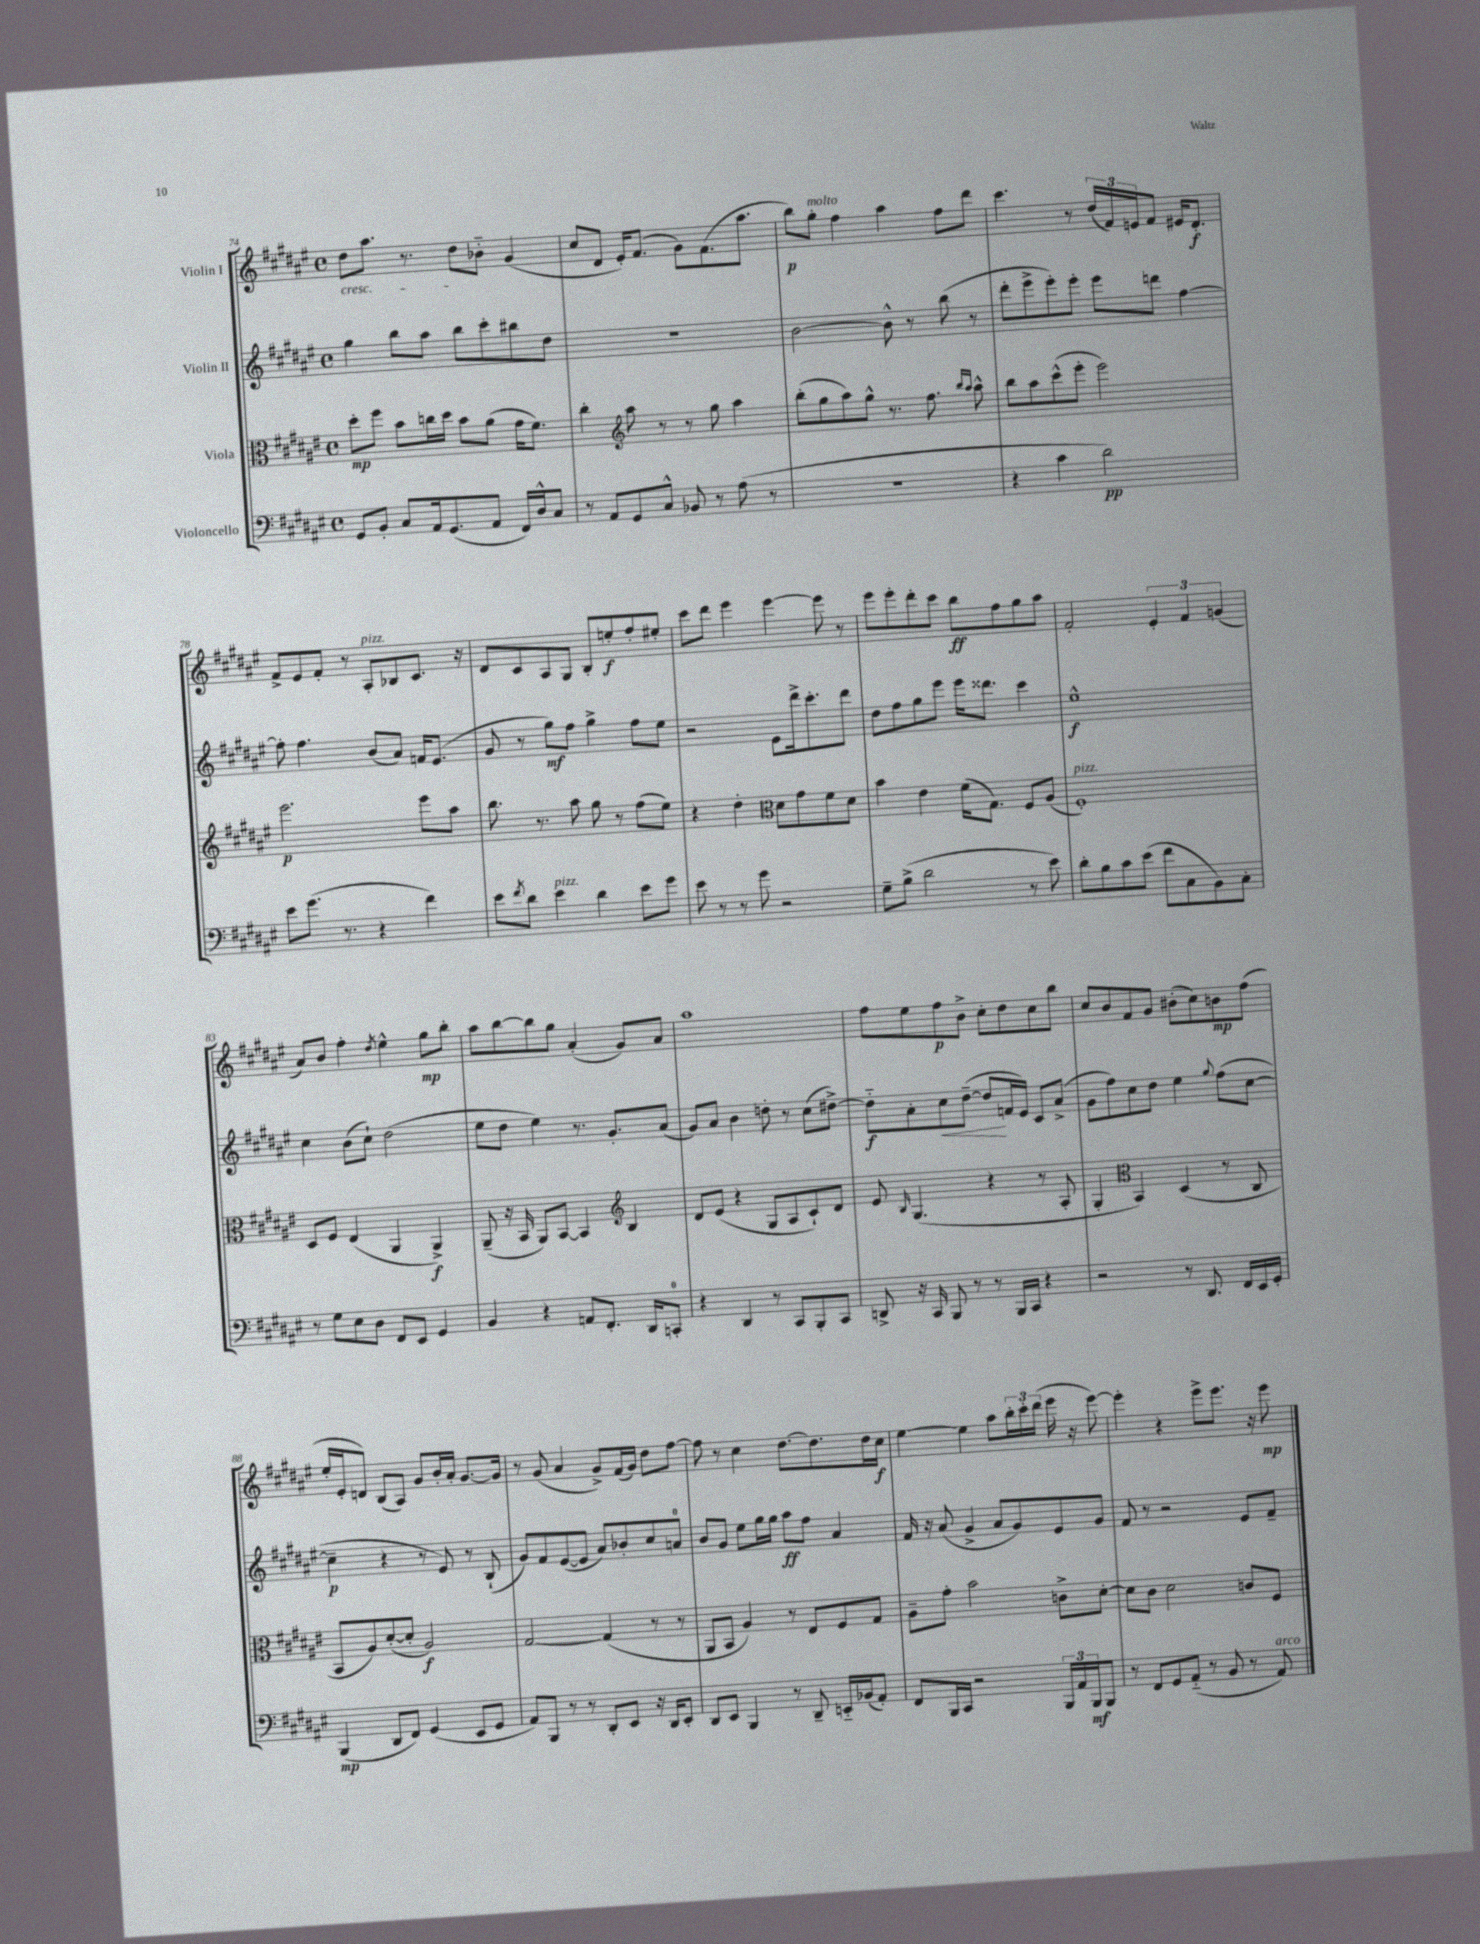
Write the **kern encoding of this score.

**kern	**kern	**kern	**kern
*staff4	*staff3	*staff2	*staff1
*clefF4	*clefC3	*clefG2	*clefG2
*k[f#c#g#d#a#e#]	*k[f#c#g#d#a#e#]	*k[f#c#g#d#a#e#]	*k[f#c#g#d#a#e#]
*M4/4	*M4/4	*M4/4	*M4/4
*met(c)	*met(c)	*met(c)	*met(c)
8GG#	8dd#'	4gg#	8dd#
8BB'	8ff#	.	8.aa#
8C#	8b	8bb	.
.	.	.	8.r
16AA#	16cc	8aa#	.
(8.GG#	16dd#	.	.
.	8b	8bb	8dd#
8AA#	(8a#	8ccc#'	8b-'~
16FF#)	16g#	8bb#	(4g#
16D#^^	8.f#)	.	.
8C#	.	8dd#	.
=	=	=	=
8r	4cc#'	1r	8cc#
8AA#	.	.	8d#
*	*clefG2	*	*
8GG#	8aa#	.	16e#')
.	.	.	(8.f#
8C#^^	8r	.	.
8BB-	8r	.	8g#)
8r	8gg#	.	(8.f#
(8A#	4aa#	.	.
.	.	.	8.aa#
8r	.	.	.
=	=	=	=
1r	(8bb'	[2b	8bb)
.	8gg#	.	8gg#'
.	8aa#)	.	4ff#
.	8gg#^^	.	.
.	8.r	8b^^]	4aa#
.	.	8r	.
.	8.ff#	.	.
.	.	(8bb	8ff#
.	16qqbb	.	.
.	16qqaa#	.	.
.	8aa#^^	8r	8ddd#
=	=	=	=
4r	8bb	8ddd#'	4.ccc#
.	8aa#	8eee#^	.
4c#	(8ccc#^^	8eee#')	.
.	8eee#'	8eee#'	8r
2d#)	2eee#)	8eee#	(24dd#
.	.	.	24f#)
.	.	.	24e
.	.	8ddd	8f#
.	.	[4ff#	16e#
.	.	.	8.d#'
=	=	=	=
8e#	2.eee#	8ff#']	8f#^
(8.g#	.	4.ff#	8e#
.	.	.	8f#'
8.r	.	.	.
.	.	.	8r
4r	.	(8b	8A#'
.	.	8a#)	8B-
4f#)	8eee#	16f	8.c#
.	.	(8.e#	.
.	8aa#	.	.
.	.	.	16r
=	=	=	=
8e#	8.bb	8g#	8d#
8qf#	.	.	.
8d#	.	8r	8c#
.	8.r	.	.
4e#	.	8gg#)	8A#
.	8aa#	8ff#	8G#
4d#	8gg#	4gg#^	8B'
.	8r	.	8ee'
8e#	(8ff#	8ff#	8ff#'
8g#	8ee#)	8ee#	8ee#'
=	=	=	=
8e#	4r	2r	8ccc#
8r	.	.	8ddd#
8r	4dd#'	.	4eee#
8g#	.	.	.
*	*clefC3	*	*
2r	8d#	8e#	[4eee#
.	8g#	16ddd#^	.
.	.	8.ccc#'	.
.	8f#	.	8eee#]
.	8d#	8ddd#	8r
=	=	=	=
8G#~	4b	8dd#	8eee#
(8B^	.	8ff#	8eee#'
2d#	4e#	8gg#	8ddd#'
.	.	8eee#	8ccc#
.	(16f#	16eee#	8bb
.	8.G#)	8.ddd##	.
.	.	.	8ff#
8r	8F#	4ccc#	8gg#
8e#)	(8A#	.	8aa#
=	=	=	=
8d#'	1F#')	1ee#^^	2f#'
8B	.	.	.
8c#	.	.	.
(8e#	.	.	.
8f#	.	.	6e#'
8C#	.	.	.
.	.	.	6f#
8BB)	.	.	.
.	.	.	(6g
8C#'	.	.	.
=	=	=	=
8r	8D#	4cc#	8a#)
8G#	8F#	.	8b
8E#	(4E#	(8b	4ff#'
8D#	.	8cc#`)	.
.	.	.	8qdd#
8FF#	4AA#	(2dd#	4ee#^^
8EE#	.	.	.
4GG#	4AA#^)	.	8gg#
.	.	.	8bb'
=	=	=	=
4BB	(8AA#~	8ee#	8aa#
.	16r	8dd#	[8bb
.	16BB	.	.
4r	8AA#)	4ee#)	8bb]
.	[8BB	.	8gg#
8AA	4BB]	8.r	(4a#'
8.FF#'	.	.	.
.	.	8.g#'	.
*	*clefG2	*	*
.	4B	.	8g#)
16DD#	.	.	.
8CC'	.	(8a#	8a#
=	=	=	=
4r	8d#	8g#)	1aa#
.	(8e#	8a#	.
4DD#	4r	4b	.
8r	8G#	8dd'	.
8CC#	8A#	8r	.
8BBB'	8c#`)	(8cc#	.
8CC#	8d#	[8dd#^)	.
=	=	=	=
8DD^	8e#	8dd#'~]	8ff#
.	16qqB	.	.
16r	(4.G#	8a#'	8ee#
16CC#	.	.	.
8BBB	.	8cc#	8ff#
8r	.	([8dd#~	8b^
8r	4r	8dd#]	8cc#'
16BBB	.	16f	8dd#
16CC#	.	16e#)	.
4r	8r	8c#	8cc#
.	8A#'	(8a#^	8bb
=	=	=	=
2r	4G#'	8g#	8cc#
.	.	8ff#)	8b
*	*clefC3	*	*
.	4BB)	8cc#	8f#
.	.	8dd#	8g#
8r	(4D#	4ee#	(8b#'
8.DD#	.	.	8cc#)
.	.	8qqgg#	.
.	8r	(8ff#	8b
16FF#	.	.	.
16EE#	8C#	[8cc#	(8ff#
16GG#'	.	.	.
=	=	=	=
(4BBB	8BB	4cc#~]	16ee#'
.	.	.	16e#'
.	8A#)	.	8d)
8DD#	([8d#'	4r	(8B
8FF#)	8d#']	.	8A#)
(4GG#	2A#)	8r	8g#
.	.	8e#)	16b'
.	.	.	16a#'
8EE#	.	8r	[8.g#
8GG#	.	(8B`	.
.	.	.	16g#]
=	=	=	=
8AA#)	[2G#	8g#)	8r
8BBB	.	8f#	(8g#
8r	.	([8e#	4a#
8r	.	8e#]	.
8DD#'	(4G#]	8a#)	8g#^)
8EE#	.	8b-'	(16f#
.	.	.	16g#)
16r	8r	8cc#	8dd#
16DD#	.	.	.
8EE#'	8r	8a	[8ff#
=	=	=	=
8DD#	8AA#	8b	8ff#]
8EE#	8BB	8g#	8r
4BBB	4A#)	8ee#	4cc#
.	.	16gg#	.
.	.	16gg#	.
8r	8r	8aa#	[8.dd#
8DD#~	8E#	8ff#	.
.	.	.	8.dd#]
16EE'~	8F#	4a#	.
(16BB-	.	.	.
8AA#')	8G#	.	16dd#
.	.	.	16cc#
=	=	=	=
8FF#	8A#~	16f#	[4ee#
.	.	16r	.
16BBB	8g#'	(8a#	.
16CC#	.	.	.
2r	2b	4g#^	4ee#]
.	.	8a#	8aa#
.	.	8g#)	24bb'
.	.	.	24ccc#'
.	.	.	(24ddd#
24BBB	8c^	8e#	16eee#
24AA#	.	.	.
.	.	.	16r
24BBB	.	.	.
8BBB	[8d#'	8g#	[8eee#)
=	=	=	=
8r	8d#]	8f#	4eee#']
8FF#	8c#	8r	.
8GG#	2d#	2r	4r
(8AA#'~	.	.	.
8r	.	.	8eee#^
8BB	.	.	8.eee#
8r	8c	8e#	.
.	.	.	16r
8AA#)	8F#	8f#~	8eee#
==	==	==	==
*-	*-	*-	*-
